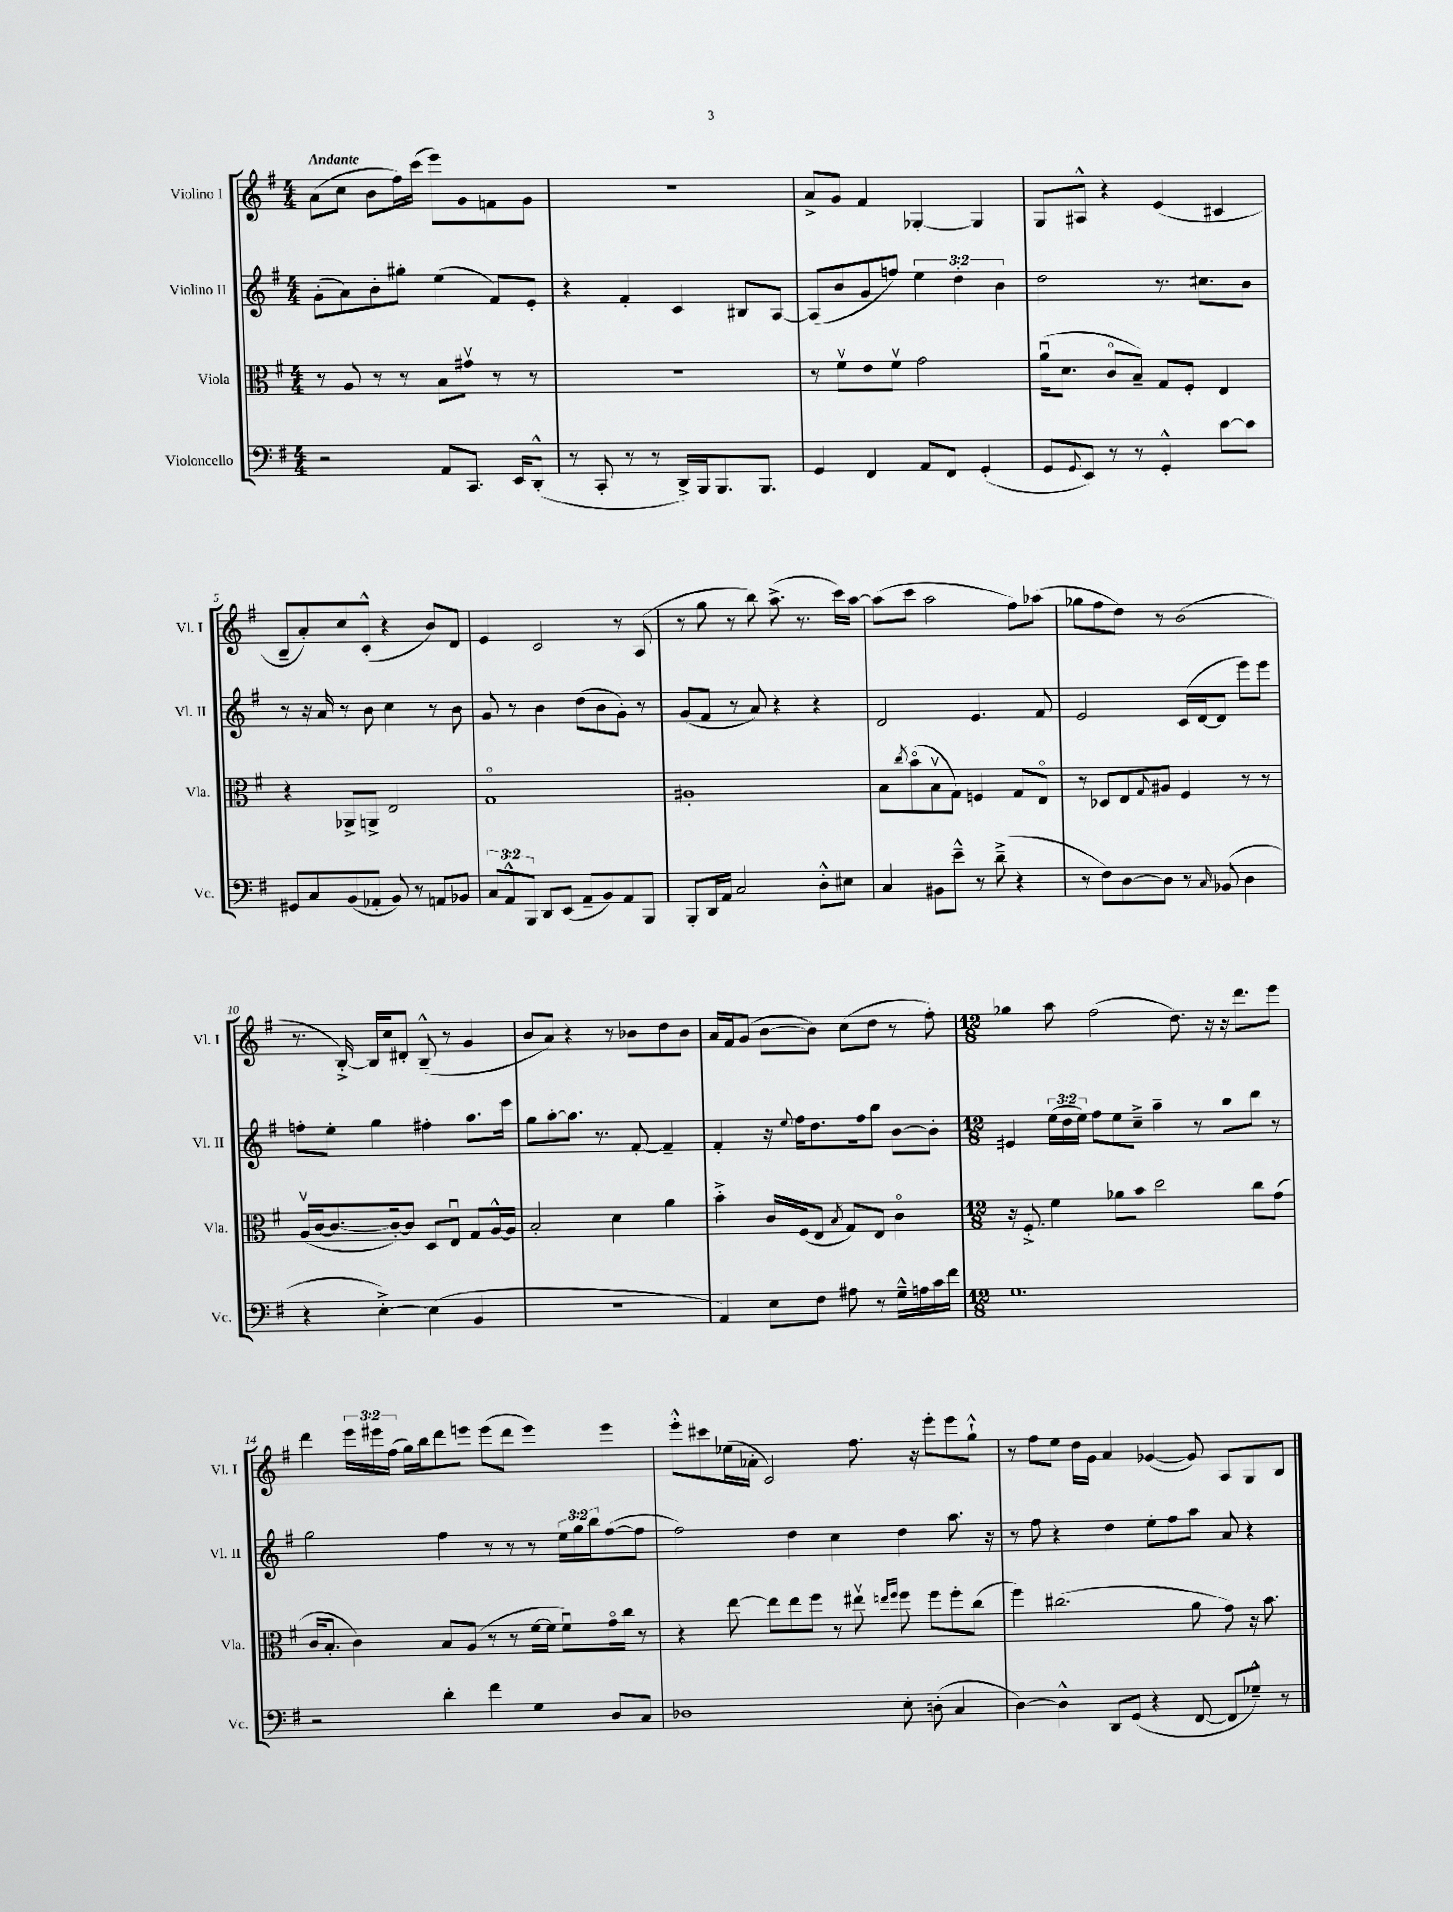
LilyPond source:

<<
\new StaffGroup <<
\new Staff = "s0" \with { instrumentName = "Violino I" shortInstrumentName = "Vl. I" } {
    \clef treble \key g \major \numericTimeSignature \time 4/4 \override Staff.TupletNumber.text = #tuplet-number::calc-fraction-text \tempo "Andante"
    a'8( c''8 b'8 fis''16) c'''16( e'''8) g'8 f'8 g'8 |
    r1 |
    a'8-> g'8 fis'4 ges4~-. ges4 |
    g8 ais8-^ r4 e'4( cis'4 |
    b8-- a'8-.) c''8 c'8-.-^( r4 b'8) d'8 |
    e'4 c'2 r8 a8( |
    r8 g''8 r8 b''8) a''8.->( r8. c'''16) a''16~ |
    a''8( c'''8 a''2 fis''8) aes''8( |
    ges''8 fis''8 d''8) r8 b'2( |
    r8. b16~-.->) b16 c''16 dis'8-. b8---^( r8 g'4 |
    b'8 a'8) r4 r8 bes'8 d''8 bes'8 |
    a'16 fis'16 g'8( b'8~ b'8) c''8( d''8 r8 fis''8-.) |
    \numericTimeSignature \time 12/8 ges''4 a''8 fis''2( d''8.) r16 r16 d'''8. e'''8 |
    d'''4 \tuplet 3/2 { e'''16 eis'''16 fis''16( } g''16) b''16 d'''8 e'''8 e'''8( d'''8 e'''4) e'''4 |
    e'''8-.-^ cis'''8 ees''16( aes'16-. c'2) fis''8. r16 e'''8-. e'''8 g''8-!-^ |
    r8 fis''8 e''8 d''16 g'16 a'4 ges'4~( ges'8) a8 g8 b8 \bar "|." |
}
\new Staff = "s1" \with { instrumentName = "Violino II" shortInstrumentName = "Vl. II" } {
    \clef treble \key g \major \numericTimeSignature \time 4/4 \override Staff.TupletNumber.text = #tuplet-number::calc-fraction-text
    g'8-.( a'8) b'8-. gis''8-. e''4( fis'8) e'8-. |
    r4 fis'4-. c'4 bis8 a8~ |
    a8( b'8 g'8 f''8) \tuplet 3/2 { e''4 d''4-. b'4 } |
    d''2 r8. cis''8. b'8 |
    r8 r16 a'16 r8 b'8 c''4 r8 b'8 |
    g'8 r8 b'4 d''8( b'8 g'8-.) r8 |
    g'8( fis'8 r8 a'8) r4 r4 |
    d'2 e'4. fis'8 |
    e'2 c'16( d'16~ d'8 e'''8) e'''8 |
    f''8-. e''8-. g''4 fis''4-. a''8. e'''16 |
    g''8 a''8~-. a''8. r8. fis'8~-. fis'4-- |
    fis'4-. r16 \appoggiatura { e''8 } fis''16 d''8. fis''16 b''8 b'8~ b'8-. |
    \numericTimeSignature \time 12/8 eis'4 \tuplet 3/2 { e''16( d''16 e''16) } fis''8 e''8 c''8---> a''4-- r8 b''8 d'''8 r8 |
    g''2 fis''4 r8 r8 r8 \tuplet 3/2 { e''16 g''16 b''16 } fis''8~( fis''8 |
    fis''2) d''4 c''4 d''4 a''8. r16 |
    r8 fis''8 r4 d''4 e''8-. fis''8 a''8 a'8 r4 \bar "|." |
}
\new Staff = "s2" \with { instrumentName = "Viola" shortInstrumentName = "Vla." } {
    \clef alto \key g \major \numericTimeSignature \time 4/4
    r8 a8 r8 r8 b8 gis'8\upbow r8 r8 |
    r1 |
    r8 fis'8\upbow e'8 fis'8\upbow g'2 |
    a'16\downbow( d'8. c'8\flageolet b8--) g8 fis8-. e4 |
    r4 aes,8-> a,8-> e2 |
    g1\flageolet |
    ais1-. |
    b8 \acciaccatura { c''8 } b'8\flageolet( b8\upbow g8) f4 g8 e8\flageolet |
    r8 des8 e8 \appoggiatura { g8 } ais8 fis4 r8 r8 |
    a16\upbow( c'16~ c'8.~ c'16~-.) c'8 d8 e8\downbow g8 a16~-^ a16 |
    b2-. d'4 a'4 |
    b'4-.-> c'16 fis16( e8 \acciaccatura { b8 } g8) e8 c'4\flageolet |
    \numericTimeSignature \time 12/8 r16 fis8.-.-> fis'4 aes'8 b'8 d''2 c''8 g'8( |
    c'16 b8.-. c'4) b8 a8( r8 r8 fis'16~ fis'16 fis'8\downbow) g'16\flageolet c''16 r8 |
    r4 e''8~ e''8 e''8 fis''8 r8 eis''8\upbow \grace { e''16 fis''16 } fis''8 fis''8 fis''8-. c''8( |
    fis''4) cis''2.( a'8 g'8) r16 b'8. \bar "|." |
}
\new Staff = "s3" \with { instrumentName = "Violoncello" shortInstrumentName = "Vc." } {
    \clef bass \key g \major \numericTimeSignature \time 4/4 \override Staff.TupletNumber.text = #tuplet-number::calc-fraction-text
    r2 a,8 c,8. e,16 d,8-.-^( |
    r8 c,8-. r8 r8 d,16->) b,,16 b,,8. b,,8. |
    g,4 fis,4 a,8 fis,8 g,4-.( |
    g,8 \appoggiatura { g,8 } e,8) r8 r8 g,4-.-^ e'8~ e'8 |
    gis,8 c8 b,8( aes,8-. b,8) r8 a,8 bes,8 |
    \tuplet 3/2 { c8 a,8-^ b,,8 } d,8 e,8( a,8-- b,8) a,8 b,,8 |
    b,,8-. d,16 a,16 c2 d8-.-^ eis8 |
    c4 bis,8 e'8---^ r8 d'8--->( r4 |
    r8 fis8) d8~ d8 r8 \grace { c16 } bes,8( d4 |
    r4 e4~-.->) e4( b,4 |
    R1 |
    a,4) e8 fis8 ais8 r8 g16---^ a16 c'16 fis'16 |
    \numericTimeSignature \time 12/8 g1. |
    r2 d'4-. fis'4 g4 d8 c8 |
    des1 e8-. d8-.( c4 |
    d4~) d4-^ d,8 g,8( r4 fis,8~ fis,8 ges8---^) r8 \bar "|." |
}
>>
>>
